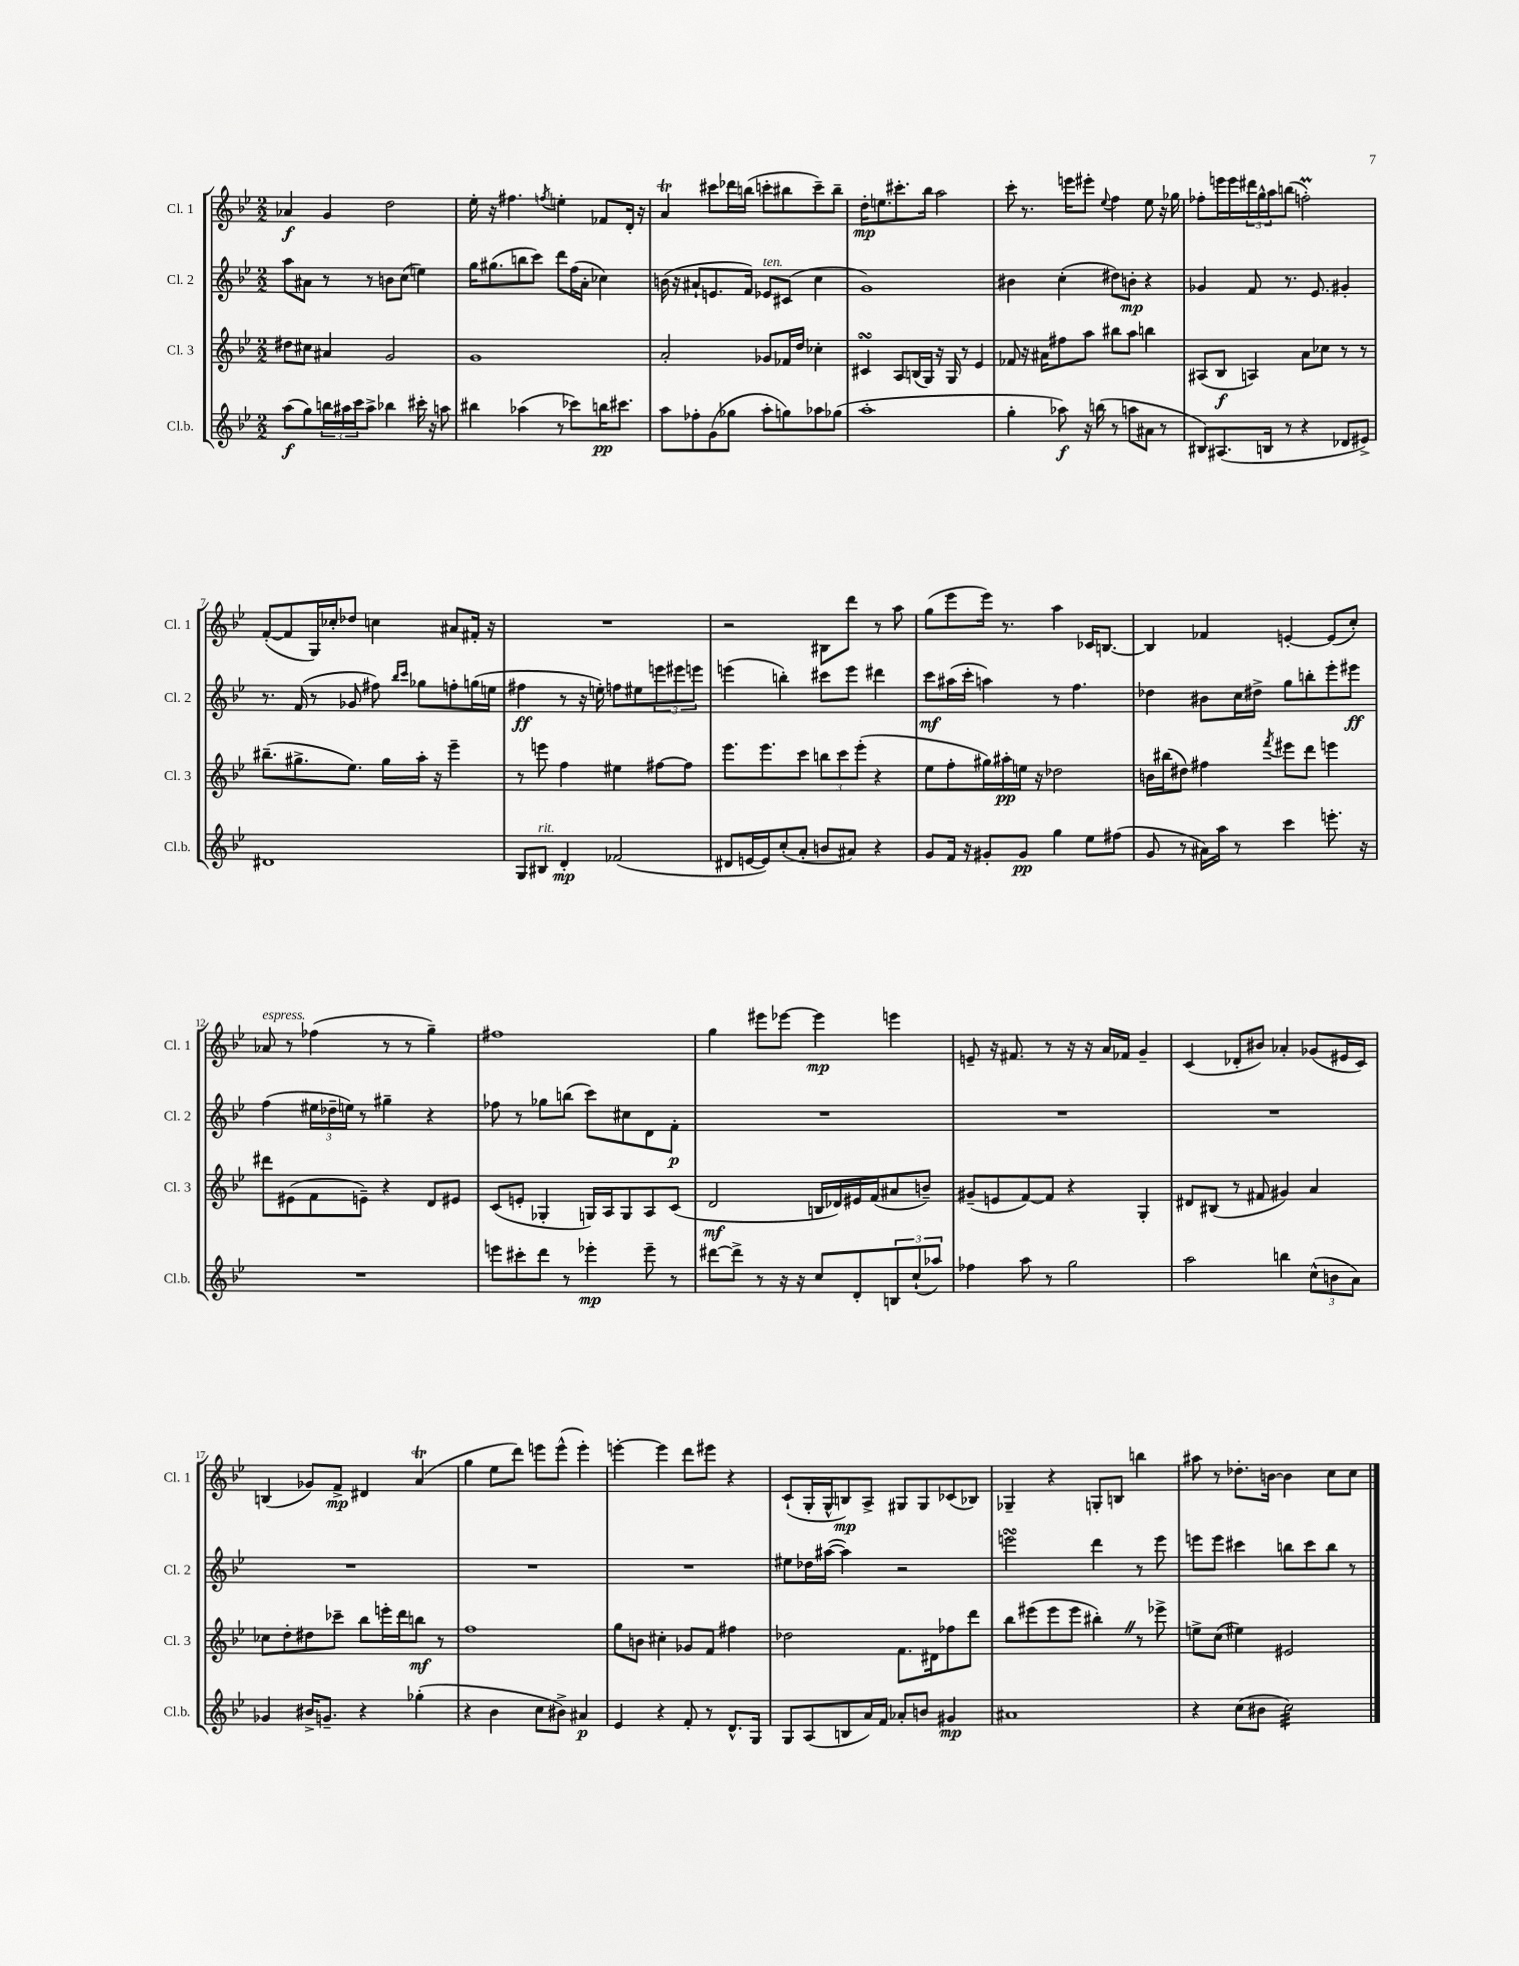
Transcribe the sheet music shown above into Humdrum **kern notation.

**kern	**kern	**kern	**kern
*staff4	*staff3	*staff2	*staff1
*clefG2	*clefG2	*clefG2	*clefG2
*k[b-e-]	*k[b-e-]	*k[b-e-]	*k[b-e-]
*M2/2	*M2/2	*M2/2	*M2/2
(8aa\L	8dd#\L	8aa\L	4a-/
8gg\)	8cc#\J	8a#\J	.
24bb\L	4a#/	8r	4g/
24aa#\	.	.	.
24ccc\J	.	.	.
8aa#^\J	.	8r	.
4bb-\	2g/	8b\L	2dd\
.	.	(8cc\J	.
16ccc#'\	.	4ee\)	.
16r	.	.	.
8aa\	.	.	.
=	=	=	=
4bb#\	1g	16gg\LK	16ee-'\
.	.	(8.gg#\	16r
.	.	.	4.ff#\
(4aa-\	.	8bb\	.
.	.	8ccc\J)	.
.	.	.	8qff/
8r	.	8ddd\L	4ee'\
8ccc-\L)	.	(16ff\L	.
.	.	16a'\JJ	.
16bb\K	.	4cc-\)	8f-/L
8.ccc#\J	.	.	.
.	.	.	16d'/Jk
.	.	.	16r
=	=	=	=
8aa\L	2a'/	(16b\	4a/
.	.	16r	.
8ff-'\	.	8a#`/L	.
(8g\	.	8.e/	8ccc#\L
8gg-\J	.	.	16ddd-\L
.	.	16f/Jk)	(16bb\JJ
8aa'\L	8g-/L	8e-/L	8ccc'\L
8gg\)	16f-/L	(8c#/J	8bb#\
.	16dd/JJ	.	.
8aa-\	4cc-'\	4cc\	8ccc~\)
(8gg-\J	.	.	8bb#~\J
=	=	=	=
1aa'	4c#/	1g)	16dd'\LK
.	.	.	8.ee\
.	8A/L	.	8.ccc#'\
.	(16B/L	.	.
.	16G/JJ)	.	16bb-\Jk
.	16r	.	2aa\
.	16G/	.	.
.	8r	.	.
.	4e-/	.	.
=	=	=	=
4gg'\	8f-/	4b#\	8ccc'\
.	16r	.	8.r
.	16a#\LK	.	.
8aa-\)	8ff#\	(4cc'\	.
.	.	.	16eee\LK
16r	8aa\J	.	8eee#'\J
(16bb\	.	.	.
.	.	.	8qqee-/
8r	8bb#\L	8dd#\L)	4ff\
8aa\L	8aa\J	8b'\J	.
8a#\J	4bb\	4r	8ee-\
8r	.	.	16r
.	.	.	16gg-\
=	=	=	=
8B#/L)	(8A#/L	4g-/	8ff-'\L
(8.A#/	8B-/J	.	16eee\L
.	.	.	16eee\
.	4A/)	8f/	24ddd#\
.	.	.	24gg^^\
16B/Jk	.	.	.
.	.	.	24aa\J
8r	.	8.r	(8bb\J
4r	8a\L	.	2ff'\)
.	.	8.e-/	.
.	8cc-\J	.	.
8d-/L	8r	4g#'/	.
8e#^/J)	8r	.	.
=	=	=	=
1d#	(8.bb#~\L	8.r	([8f'/L
.	.	.	8f/]
.	8.gg#^\	(16f/	.
.	.	8r	16G/L)
.	.	.	16cc-'/J
.	8.ee-\J)	8g-/	8dd-/J
.	.	8ff#\)	4cc\
.	16gg#\LL	.	.
.	.	16qqbb-/LL	.
.	.	16qqccc/JJ	.
.	16aa'\JJ	8gg-\L	.
.	16r	.	.
.	4eee-~\	8ff'\	8a#/L
.	.	(16gg\L	16f#'/Jk
.	.	16ee\JJ	16r
=	=	=	=
8G/L	8r	4ff#\	1r
8B#/J	8eee\	.	.
4d'/	4ff\	8r	.
.	.	16r	.
.	.	16ee'\)	.
(2f-/	4ee#\	8ff\L	.
.	.	8ee#\	.
.	[8ff#\L	12eee\	.
.	.	12eee#\	.
.	8ff#\]J	.	.
.	.	12eee\J	.
=	=	=	=
8d#/L	8.eee-\L	(4eee\	2r
[16e/L	.	.	.
16e/]J)	8.eee-\	.	.
(8cc'/	.	4bb'\)	.
8a'/J	8ccc\J	.	.
8b/L	12bb\L	8ccc#\L	8B#\L
.	12ccc\	.	.
8a#/J)	.	8eee\J	8ddd\J
.	(12eee-'\J	.	.
4r	4r	4ddd#\	8r
.	.	.	8aa\
=	=	=	=
8g/L	8ee-\L	8ccc\L	(8gg\L
16f/Jk	8ff'\	(16aa#\L	8eee-\
16r	.	16ccc'\JJ	.
8g#'/L	16gg#\L)	4aa\)	16eee-\Jk)
.	16aa#'\	.	8.r
8g#/J	16ee\JJ	.	.
.	16r	.	.
4gg\	2dd-\	8r	4aa\
.	.	4.ff\	.
8ee-\L	.	.	16c-/LK
.	.	.	[8.B/J
(8ff#\J	.	.	.
=	=	=	=
8g/	16b\LL	4dd-\	4B/]
.	(16bb#\J	.	.
8r	8dd#\J)	.	.
16a#\LL)	4ff#\	8b#\L	4f-/
16aa\JJ	.	.	.
8r	.	16cc\L	.
.	.	16dd#^\JJ	.
.	8qfff/	.	.
4ccc\	8eee#\L	8gg\L	[4e'/
.	8ddd\J	8bb'\	.
8.eee'\	4eee\	8eee-'\	(8e/]L
.	.	8eee#\J	8cc'/J)
16r	.	.	.
=	=	=	=
1r	8ddd#\L	(4ff\	8a-/
.	(8e#\	.	8r
.	8f\	24ee#\LL	(4ff-\
.	.	24dd-~\	.
.	.	24ee\JJ)	.
.	8e~\J)	8r	.
.	4r	4gg#~\	8r
.	.	.	8r
.	8d/L	4r	4gg~\)
.	8e#/J	.	.
=	=	=	=
8eee\L	(8c/L	8ff-\	1ff#
8ccc#'\	8e'/J	8r	.
8ddd\J	4G-'/	8gg-\L	.
8r	.	(8bb\J	.
4eee-'\	16G/LL)	8ccc\L)	.
.	16A/J	.	.
.	8G/	8cc#\	.
8eee-~\	8A/	8d\	.
8r	(8c/J	8f'\J	.
=	=	=	=
[8ddd#\L	2d/	1r	4gg\
8ddd#^\]J	.	.	.
8r	.	.	8eee#\L
16r	.	.	[8eee-\J
16r	.	.	.
8cc/L	16B/LL	.	4eee-\]
.	16d-/)	.	.
8d'/	16e#/	.	.
.	(16f/J	.	.
12B/	8a#/	.	4eee\
(12cc`/	.	.	.
.	8b~/J)	.	.
12aa-/J)	.	.	.
=	=	=	=
4ff-\	(8g#~/L	1r	8e~/
.	8e/	.	16r
.	.	.	8.f#/
8aa\	[8f/)	.	.
8r	8f/]J	.	8r
2gg\	4r	.	16r
.	.	.	16r
.	.	.	16a/LL
.	.	.	16f-/JJ
.	4G'/	.	4g~/
=	=	=	=
2aa\	8d#/L	1r	(4c/
.	(8B#/J	.	.
.	8r	.	8d-'/L
.	8f#/	.	8b#/J)
4bb\	4g#/)	.	4a-'/
(12cc^^\L	4a/	.	(8g-/L
12b\	.	.	.
.	.	.	16e#/L
12a\J)	.	.	.
.	.	.	16c/JJ)
=	=	=	=
4g-/	8cc-\L	1r	(4B/
.	8dd'\	.	.
16b#^/LK	8dd#\	.	8g-/L)
8.g~/J	.	.	.
.	8ccc-~\J	.	8f^/J
4r	8bb-\L	.	4d#/
.	16eee'\L	.	.
.	16ddd\J	.	.
(4gg-'\	8bb\J	.	(4a/
.	8r	.	.
=	=	=	=
4r	1ff	1r	4gg\
4b-\	.	.	8ee-\L
.	.	.	8ddd\J)
8cc\L	.	.	8eee\L
8b#^\J)	.	.	(8eee^^\J
4a#/	.	.	4eee'\)
=	=	=	=
4e-/	8gg\L	1r	[4eee'\
.	8b\J	.	.
4r	4cc#'\	.	4eee\]
8f'/	8g-/L	.	8ddd\L
8r	8f/J	.	8eee#\J
8.d^^/L	4ff#\	.	4r
16G/Jk	.	.	.
=	=	=	=
8G/L	2dd-\	8ee#\L	(8c`/L
(8A/	.	16dd-\L	16G'/L
.	.	([16aa#\JJ	16G^^/J
8B/	.	4aa#\])	8B/)
16a/L)	.	.	8A^/J
16f/JJ	.	.	.
8a-'/L	8.f\L	2r	8G#/L
8b/J	.	.	8G#/
.	16d#\k	.	.
4g#/	8ff-\	.	(8c-/
.	8ddd\J	.	8B-/J)
=	=	=	=
1a#	8bb-\L	2eee\	4G-~/
.	(8eee#\	.	.
.	8eee#\	.	4r
.	8eee#\J	.	.
.	4bb#'\)	4ddd\	8G'/L
.	.	.	8B/J
.	8r	8r	4bb\
.	8eee-^\	8eee\	.
=	=	=	=
4r	8ee^\L	8eee\L	8aa#\
.	(8cc\J	8eee\J	8r
(8cc\L	4ee#\)	4ccc#\	8.dd-'\L
8b#\J	.	.	.
.	.	.	[16b\Jk
2cc\)	2e#/	8bb\L	4b\]
.	.	8ccc#\	.
.	.	8bb\J	8cc\L
.	.	8r	8cc\J
==	==	==	==
*-	*-	*-	*-
